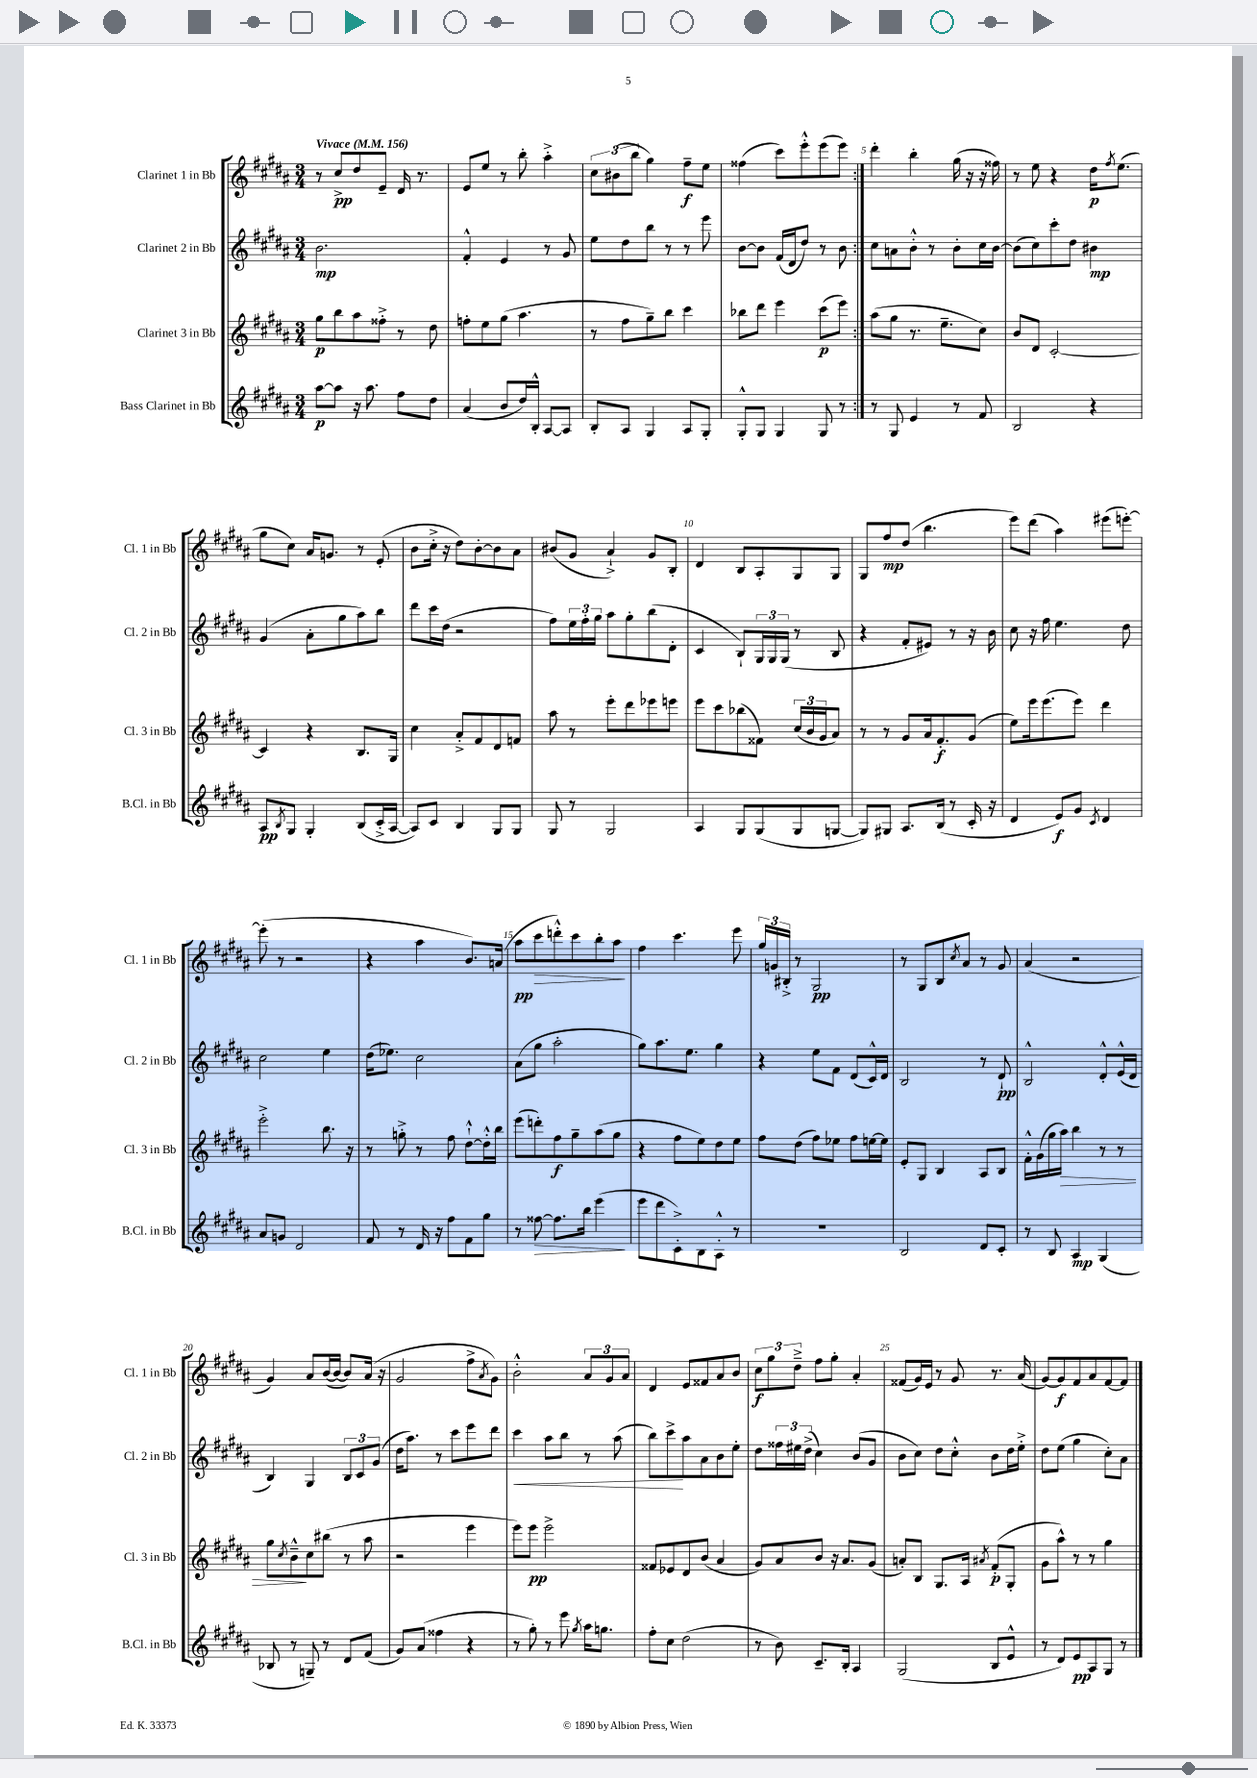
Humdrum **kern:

**kern	**kern	**kern	**kern
*staff4	*staff3	*staff2	*staff1
*clefG2	*clefG2	*clefG2	*clefG2
*k[f#c#g#d#a#]	*k[f#c#g#d#a#]	*k[f#c#g#d#a#]	*k[f#c#g#d#a#]
*M3/4	*M3/4	*M3/4	*M3/4
*MM156	*MM156	*MM156	*MM156
[8aa#\L	8gg#\L	2.b\	8r
8aa#\]J	8bb\	.	8cc#^/L
16r	8aa#\	.	8dd#/
8.aa#\	.	.	.
.	8ff##'^\J	.	8e~/J
8ff#\L	8r	.	16d#/
.	.	.	8.r
8dd#\J	8dd#\	.	.
=	=	=	=
(4a#/	8ff'\L	4f#'^^/	8e/L
.	8ee\	.	8ee/J
8b/L	(8gg#\J	4e/	8r
16dd#/L)	4.aa#\	.	8bb'\
16B'^^/JJ	.	.	.
[8A#/L	.	8r	4aa#'^\
8A#/]J	.	8g#/	.
=	=	=	=
8B'/L	8r	8ee\L	12cc#\L
.	.	.	(12b#\
8A#/J	8ff#\L	8dd#\	.
.	.	.	12bb\J
4G#/	8gg#~\)	8bb\J	4gg#\)
.	8bb\J	8r	.
8A#/L	4ccc#\	8r	8ff#~\L
8G#'/J	.	8eee\	8ee\J
=	=	=	=
8G#'^^/L	8bb-\L	[8b\L	(4ff##\
8G#/J	8ddd#\J	8b\]J	.
4G#/	4eee\	(16f#/LL	8ccc#\L)
.	.	16d#/J	.
.	.	8dd#/J)	8eee'^^\
8G#/	(8ccc#\L	8r	(8eee\
8r	8eee\J)	8b\	8eee\J)
=:|!	=:|!	=:|!	=:|!
8r	(8aa#\L	8cc#\L	4ddd#'\
8G#/	8gg#\J	8a\	.
4e/	8.r	8b'^^\J	4bb'\
.	.	8r	.
.	8.ee~\L	.	.
8r	.	8b'\L	(16gg#\
.	.	.	16r
8f#/	8cc#\J)	16cc#\L	16r
.	.	[16b\JJ	16ff##\)
=	=	=	=
2B/	8b/L	(8b\]L	8r
.	8d#/J	8cc#\)	8ee\
.	[2c#'/	8ccc#'\	4r
.	.	8dd#\J	.
4r	.	4b#\	16dd#\LK
.	.	.	8qff#/
.	.	.	(8.ee\J
=	=	=	=
8A#/L	4c#/]	(4g#/	8gg#\L
8qB/	.	.	.
8G#/J	.	.	8cc#\J)
4G#'/	4r	8a#'\L	16a#/LK
.	.	.	8.g/J
.	.	8gg#\	.
(8B/L	8.B/L	8aa#\)	8r
16c#'^/L	.	8bb\J	(8e'/
[16A#/JJ	16G#/Jk	.	.
=	=	=	=
8A#/]L)	4cc#\	8ddd#\L	8b\L
8c#/J	.	16ccc#\L	16cc#'^\Jk
.	.	(16dd#\JJ	16r
4B/	8a#'^/L	2r	8dd#\L)
.	8f#/	.	[8b'\
8G#/L	8d#/	.	8b\]
8G#/J	8f/J	.	8a#\J
=	=	=	=
8G#/	8aa#\	8ff#\L)	(8b#/L
8r	8r	24ee\L	8g#/J
.	.	24ff#'\	.
.	.	24gg#\JJ	.
2G#/	8eee'\L	8aa#\L	4a#`^/)
.	8ddd#\	8gg#'\	.
.	8eee-\	(8bb\	8g#/L
.	8eee\J	8d#'\J	8B'/J
=	=	=	=
4A#/	8eee\L	4c#/	4d#/
.	8ccc#\	.	.
8G#/L	(8bb-\	8B`/L)	8B/L
(8G#/	8f##\J)	24G#/L	8A#'/
.	.	24G#/	.
.	.	(24G#/JJ	.
8G#/	(24cc#/LL	8r	8G#/
.	24b/	.	.
.	24g#/J	.	.
[8G/J	8a#/J)	8B/	8G#/J
=	=	=	=
8G/]L)	8r	4r	8G#/L
8G#/J	8r	.	8ff#/
8.A#/L	8g#/L	8f#'/L	(8dd#/J
.	16a#/k	8e#/J)	4.bb\
(16B/Jk	8.f#'/	.	.
8r	.	8r	.
16c#'/	(8g#/J	16r	.
16r	.	16b\	.
=	=	=	=
4d#/	8ee\L)	8cc#\	8eee\L)
.	16eee\k	16r	(8ddd#\J
.	(8.eee\	16ff#\	.
8e/L)	.	4.ee\	4aa#\)
8g#/J	8eee\J)	.	.
8qc#/	.	.	.
4d#/	4ddd#\	.	(8eee#\L
.	.	8dd#\	[8eee'\J)
=	=	=	=
8a#/L	2eee'^\	2cc#\	(8eee'\]
8g/J	.	.	8r
2d#/	.	.	2r
.	8.bb\	4ee\	.
.	16r	.	.
=	=	=	=
8f#/	8r	(16dd#\LK	4r
.	.	8.ee-\J)	.
8r	8gg'^\	.	.
16d#/	8r	2cc#\	4aa#\
16r	.	.	.
8ff#\L	8ff#\	.	.
8f#\	[8dd#`^^\L	.	8.b/L)
8gg#\J	16dd#'^^\]L	.	.
.	16bb\JJ	.	(16a/Jk
=	=	=	=
8r	(8eee\L	(8a#\L	8aa#\L
[8ff##\	8ddd'\)	8gg#\J	8ccc#\
8.ff##\]L	8ff#\	2aa#'\	8ddd'^^\)
.	8gg#~\	.	8ccc#\
16bb\Jk	.	.	.
(4eee\	(8aa#\	.	8bb'\
.	8gg#\J	.	8aa#\J
=	=	=	=
8eee\L	4r	8gg#\L)	4ff#\
8ddd#\	.	8.aa#\	.
8c#'^\)	8ff#\L	.	4.ccc#\
.	.	8.ee\J	.
8B\	8ee\)	.	.
8A#'^^\J	8dd#\	4gg#\	.
8r	8ee\J	.	8eee\
=	=	=	=
2.r	8ff#\L	4r	24gg#/LL
.	.	.	24g/
.	.	.	24B#'^/JJ
.	(8dd#\J	.	8r
.	8ff#\L)	8ee\L	2G#/
.	8ee-\J	8f#\J	.
.	8ff#\L	(8d#/L	.
.	[16ee\L	16c#^^/L)	.
.	16ee\]JJ	16d#/JJ	.
=	=	=	=
2B/	8e'/L	2B/	8r
.	8G#/J	.	8G#/L
.	4B/	.	8B/
.	.	.	8qcc#/
.	.	.	8a#/J
8d#/L	8A#/L	8r	8r
8c#'/J	8B/J	8d#`/	8g#/
=	=	=	=
8r	16f#'^^\LL	2B^^/	(4a#/
.	(16g#\	.	.
8B/	16gg#\	.	.
.	16aa#\JJ)	.	.
4A#/	4bb\	.	2r
(4G#/	8r	8d#'^^/L	.
.	8r	(16e^^/L	.
.	.	16d#/JJ	.
=	=	=	=
8B-/	8gg#\L	4B/)	4g#/)
.	8qcc#/	.	.
8r	8b~^^\	.	.
8G~/)	8cc#\	4G#/	8a#/L
8r	(8bb#\J	.	([16b/L
.	.	.	16b/_JJ
8d#/L	8r	12B/L	8b/]L)
.	.	12c#/	.
(8f#/J	8aa#\	.	(16a#/Jk
.	.	(12g#/J	.
.	.	.	16r
=	=	=	=
8g#/L)	2r	16dd#\LK	2g#/
.	.	8.aa#\J)	.
(8a#/J	.	.	.
4ff##\	.	8r	.
.	.	8ccc#\L	.
4r	4eee\	8eee\	8ff#^\L
.	.	.	8qa#/
.	.	8ddd#\J	8g#\J)
=	=	=	=
8r	8eee\L)	4ccc#\	2b'^^\
8gg#'\)	8eee\J	.	.
8r	2eee^\	8aa#\L	.
8eee\	.	8bb\J	.
8qgg#/	.	.	.
16aa#\LK	.	8r	12a#/L
8.gg\J	.	.	.
.	.	.	12g#/
.	.	(8aa#\	.
.	.	.	12a#/J
=	=	=	=
8ff#'\L	8f##/L	8bb\L)	4d#/
8cc#\J	8e-/	8ccc#^\	.
(2dd#\	8d#/	8aa#\	8e/L
.	(8b/J	8a#\	8f##/
.	4a#/	8b\	8a#/
.	.	8ee'\J	8b/J
=	=	=	=
8r	8g#/L)	8dd#\L	12cc#\L
.	.	.	12gg#\
8b\)	8a#/	24ff##\L	.
.	.	24ee#\	12dd#~^\J
.	.	(24dd#^\JJ	.
8.c#~/L	8b/J	4cc#\)	8ff#\L
.	16r	.	8gg#'\J
16B'/Jk	8.a#/L	.	.
4A#/	.	(8b/L	4a#'/
.	(8g#/J	8g#/J	.
=	=	=	=
(2G#/	8a'/L)	8b\L	(8f##/L
.	8B/J	8cc#\J)	16g#/L)
.	.	.	16e/JJ
.	8.G#/L	8dd#\L	8r
.	.	8cc#'^^\J	8g#/
.	16A#/Jk	.	.
.	8qa#/	.	.
8B/L	(8f#'/L	8b\L	8.r
8e^^/J	8G#'/J	16dd#\L	.
.	.	16ee'^\JJ	(16a#/
=	=	=	=
8r	8g#\L	8dd#\L	[8g#/L)
8d#/L)	8aa#^^\J)	(8ee\J	8g#/]
8e/	8r	4gg#\	8f#/
8A#/	8r	.	8a#/
8G#/J	4gg#\	8cc#'\L)	[8f#/
8r	.	8a#\J	8f#/]J
==	==	==	==
*-	*-	*-	*-
